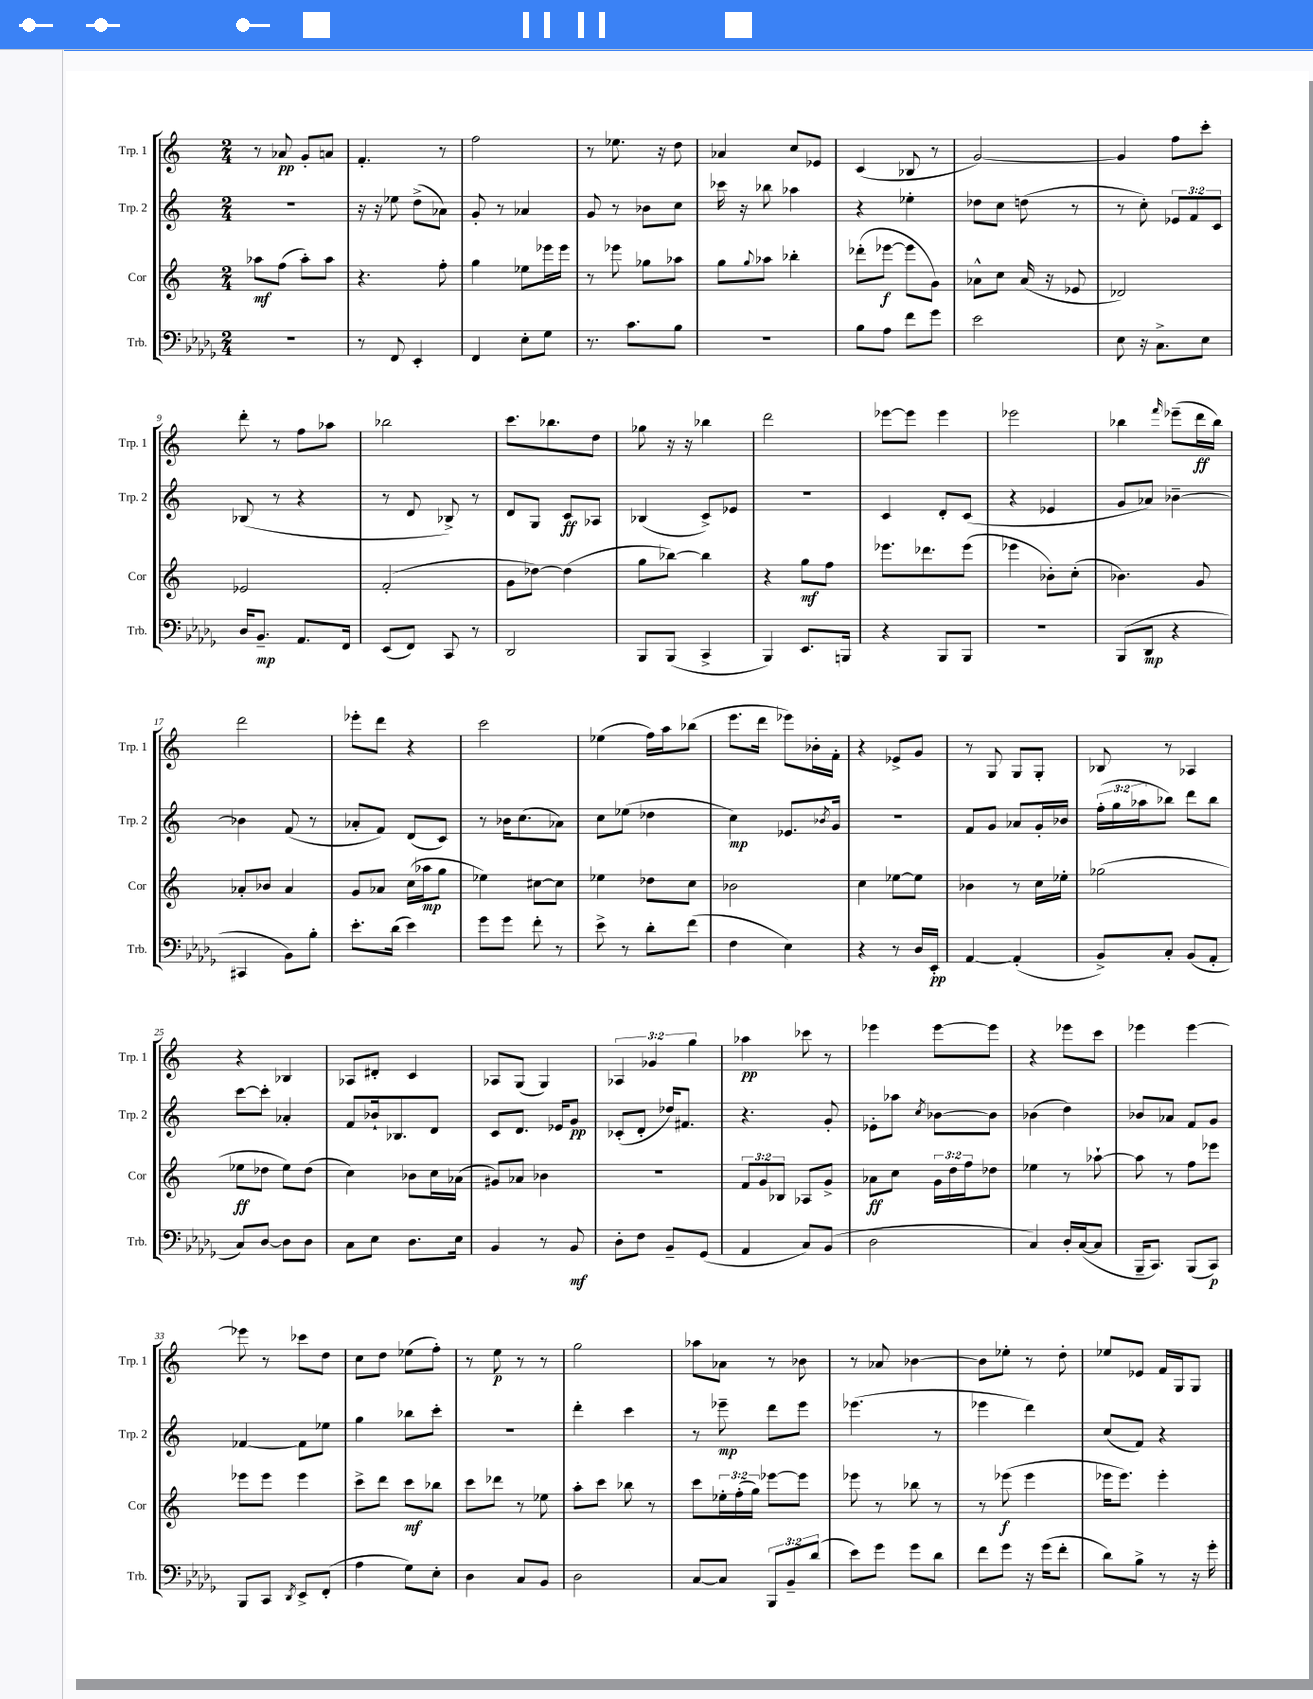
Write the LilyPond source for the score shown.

<<
\new StaffGroup <<
\new Staff = "s0" \with { instrumentName = "Trp. 1" shortInstrumentName = "Trp. 1" } {
    \clef treble \key c \major \numericTimeSignature \time 2/4 \override Staff.TupletNumber.text = #tuplet-number::calc-fraction-text
    r8 aes'8\pp g'8-. a'8 |
    f'4.-. r8 |
    f''2 |
    r8 ees''8. r16 d''8 |
    aes'4 c''8 ees'8 |
    c'4( bes8 r8 |
    g'2~) |
    g'4 f''8 c'''8-. |
    d'''8-. r8 f''8 aes''8 |
    bes''2 |
    c'''8. bes''8. d''8 |
    ges''8 r16 r16 bes''4 |
    d'''2 |
    ees'''8~ ees'''8 ees'''4 |
    ees'''2 |
    bes''4 \grace { f'''16 } ees'''8--( d'''16\ff bes''16) |
    d'''2 |
    ees'''8-. d'''8 r4 |
    c'''2 |
    ees''4( f''16) a''16 bes''8( |
    e'''8. d'''16 ees'''8) bes'16-. f'16-. |
    r4 ees'8-> g'8 |
    r8 g8 g8 g8-. |
    bes8 r8 aes4 |
    r4 bes4 |
    aes8 dis'8-. c'4 |
    aes8 g8( g4) |
    \tuplet 3/2 { aes4 ges'4 g''4 } |
    aes''4\pp ces'''8 r8 |
    ees'''4 ees'''8~ ees'''8 |
    r4 ees'''8 c'''8 |
    ees'''4 ees'''4~ |
    ees'''8 r8 ces'''8 d''8 |
    c''8 d''8 ees''8( f''8-.) |
    r8 e''8\p r8 r8 |
    g''2 |
    aes''8 aes'8 r8 bes'8 |
    r8 aes'8 bes'4~ |
    bes'8 ees''8-. r8 d''8-. |
    ees''8 ees'8 f'16 g16 g8 \bar "|." |
}
\new Staff = "s1" \with { instrumentName = "Trp. 2" shortInstrumentName = "Trp. 2" } {
    \clef treble \key c \major \numericTimeSignature \time 2/4 \override Staff.TupletNumber.text = #tuplet-number::calc-fraction-text
    R2 |
    r16 r16 ees''8 d''8->( aes'8) |
    g'8-. r8 aes'4 |
    g'8 r8 bes'8 c''8 |
    ces'''16 r16 bes''8 aes''4 |
    r4 ees''4-. |
    des''8 c''8 d''8( r8 |
    r8 c''8-.) \tuplet 3/2 { ees'8 f'8 c'8 } |
    bes8( r8 r4 |
    r8 d'8 bes8->) r8 |
    d'8 g8 c'8\ff aes8 |
    bes4( c'8->) ees'8 |
    R2 |
    c'4 d'8-. c'8( |
    r4 ees'4 |
    g'8 aes'8) bes'4~-- |
    bes'4 f'8( r8 |
    aes'8-. f'8) d'8( c'8) |
    r8 bes'16 c''8.( aes'8) |
    c''8 ees''8( des''4 |
    c''4\mp) ees'8. \acciaccatura { bes'8 } g'16 |
    R2 |
    f'8 g'8 aes'8 g'16-. bes'16 |
    \tuplet 3/2 { f''16-.( g''16 aes''16 } bes''8) d'''8 bes''8 |
    c'''8~ c'''8-. aes'4-. |
    f'8 bes'16-! bes8. d'8 |
    c'8 d'8. ees'16 g'8\pp |
    ces'8-.( d'8-. des''16) fis'8. |
    r4. g'8-. |
    ees'8-. aes''8 \acciaccatura { c''8 } bes'8~ bes'8 |
    bes'4( d''4) |
    bes'8 aes'8 f'8 g'8 |
    fes'4~ fes'8 ees''8 |
    g''4 bes''8 c'''8-. |
    R2 |
    d'''4-. c'''4 |
    r8 ees'''8--\mp d'''8 ees'''8 |
    ees'''4.( r8 |
    ees'''4 d'''4) |
    c''8( f'8) r4 \bar "|." |
}
\new Staff = "s2" \with { instrumentName = "Cor" shortInstrumentName = "Cor" } {
    \clef treble \key c \major \numericTimeSignature \time 2/4 \override Staff.TupletNumber.text = #tuplet-number::calc-fraction-text
    aes''8\mf f''8( aes''8-.) aes''8 |
    r4. f''8-. |
    g''4 ees''8 ees'''16 ees'''16 |
    r8 ees'''8 ges''8 aes''8 |
    g''8 \appoggiatura { g''8 } aes''8 bes''4-. |
    des'''8-.( ees'''8~\f ees'''8 g'8) |
    aes'8-^ c''8 aes'16( r16 ees'8 |
    des'2) |
    ees'2 |
    f'2-.( |
    g'8 des''8~) des''4( |
    g''8 bes''8~) bes''4 |
    r4 g''8\mf f''8 |
    ees'''8. des'''8. ees'''8( |
    ees'''4 bes'8-.) c''8-.( |
    bes'4.) g'8 |
    aes'8-. bes'8 aes'4 |
    g'8 aes'8 c''16( aes''16\mp g''8 |
    ees''4) cis''8~ cis''8 |
    ees''4 des''8 c''8 |
    bes'2 |
    c''4 ees''8~ ees''8 |
    bes'4 r8 c''16 ees''16-. |
    ges''2( |
    ees''8\ff des''8 ees''8) des''8( |
    c''4) bes'8 c''16 aes'16( |
    gis'8) aes'8 bes'4 |
    R2 |
    \tuplet 3/2 { f'8 g'8 bes8 } aes8 g'8-> |
    aes'8\ff c''8 \tuplet 3/2 { g'16 d''16 f''16 } des''8 |
    ees''4 r8 aes''8~-! |
    aes''8 r8 f''8 ees'''8 |
    ees'''8 ees'''8 ees'''4 |
    c'''8-> d'''8 c'''8\mf bes''8 |
    c'''8 des'''8 r8 ees''8 |
    a''8-. c'''8 bes''8 r8 |
    c'''8 \tuplet 3/2 { ees''16-. f''16-.( g''16) } ees'''8~ ees'''8 |
    ees'''8 r8 bes''8 r8 |
    r8 ees'''8\f( ees'''4 |
    ees'''16 ees'''8.) ees'''4-. \bar "|." |
}
\new Staff = "s3" \with { instrumentName = "Trb." shortInstrumentName = "Trb." } {
    \clef bass \key des \major \numericTimeSignature \time 2/4 \override Staff.TupletNumber.text = #tuplet-number::calc-fraction-text
    r2 |
    r8 f,8 ees,4-. |
    f,4 ees8-. ges8 |
    r8. c'8. bes8 |
    R2 |
    bes8 aes8 f'8 ges'8 |
    ees'2 |
    ees8 r16 c8.-> ees8 |
    des16 bes,8.--\mp aes,8. f,16 |
    ees,8( f,8) c,8 r8 |
    des,2 |
    bes,,8 bes,,8( c,4-> |
    bes,,4) ees,8. b,,16 |
    r4 bes,,8 bes,,8 |
    r2 |
    bes,,8( des,8\mp r4 |
    cis,4 bes,8) bes8-. |
    ees'8.-. des'16( ees'4) |
    ges'8 ges'8 f'8-. r8 |
    ees'8-> r8 des'8-. f'8( |
    f4 ees4) |
    r4 r8 des16 ees,16-.\pp |
    aes,4~ aes,4-.( |
    bes,8->) c8-. bes,8( aes,8-. |
    c8) des8~ des8 des8 |
    c8 ees8 des8. ees16 |
    bes,4 r8 bes,8\mf |
    des8-. f8 bes,8-- ges,8( |
    aes,4 c8) bes,8( |
    des2 |
    c4) des16-. c16~( c8 |
    bes,,16-- c,8.) bes,,8( c,8\p) |
    bes,,8 c,8 \acciaccatura { des,8 } ees,8-> f,8-.( |
    aes4 ges8) ees8-. |
    des4 c8 bes,8 |
    des2 |
    c8~ c8 \tuplet 3/2 { bes,,8 bes,8-- des'8( } |
    ees'8) ges'8 ges'8 des'8 |
    f'8 ges'8 r16 ges'16( f'8-. |
    des'8) bes8-> r8 r16 ges'16-. \bar "|." |
}
>>
>>
